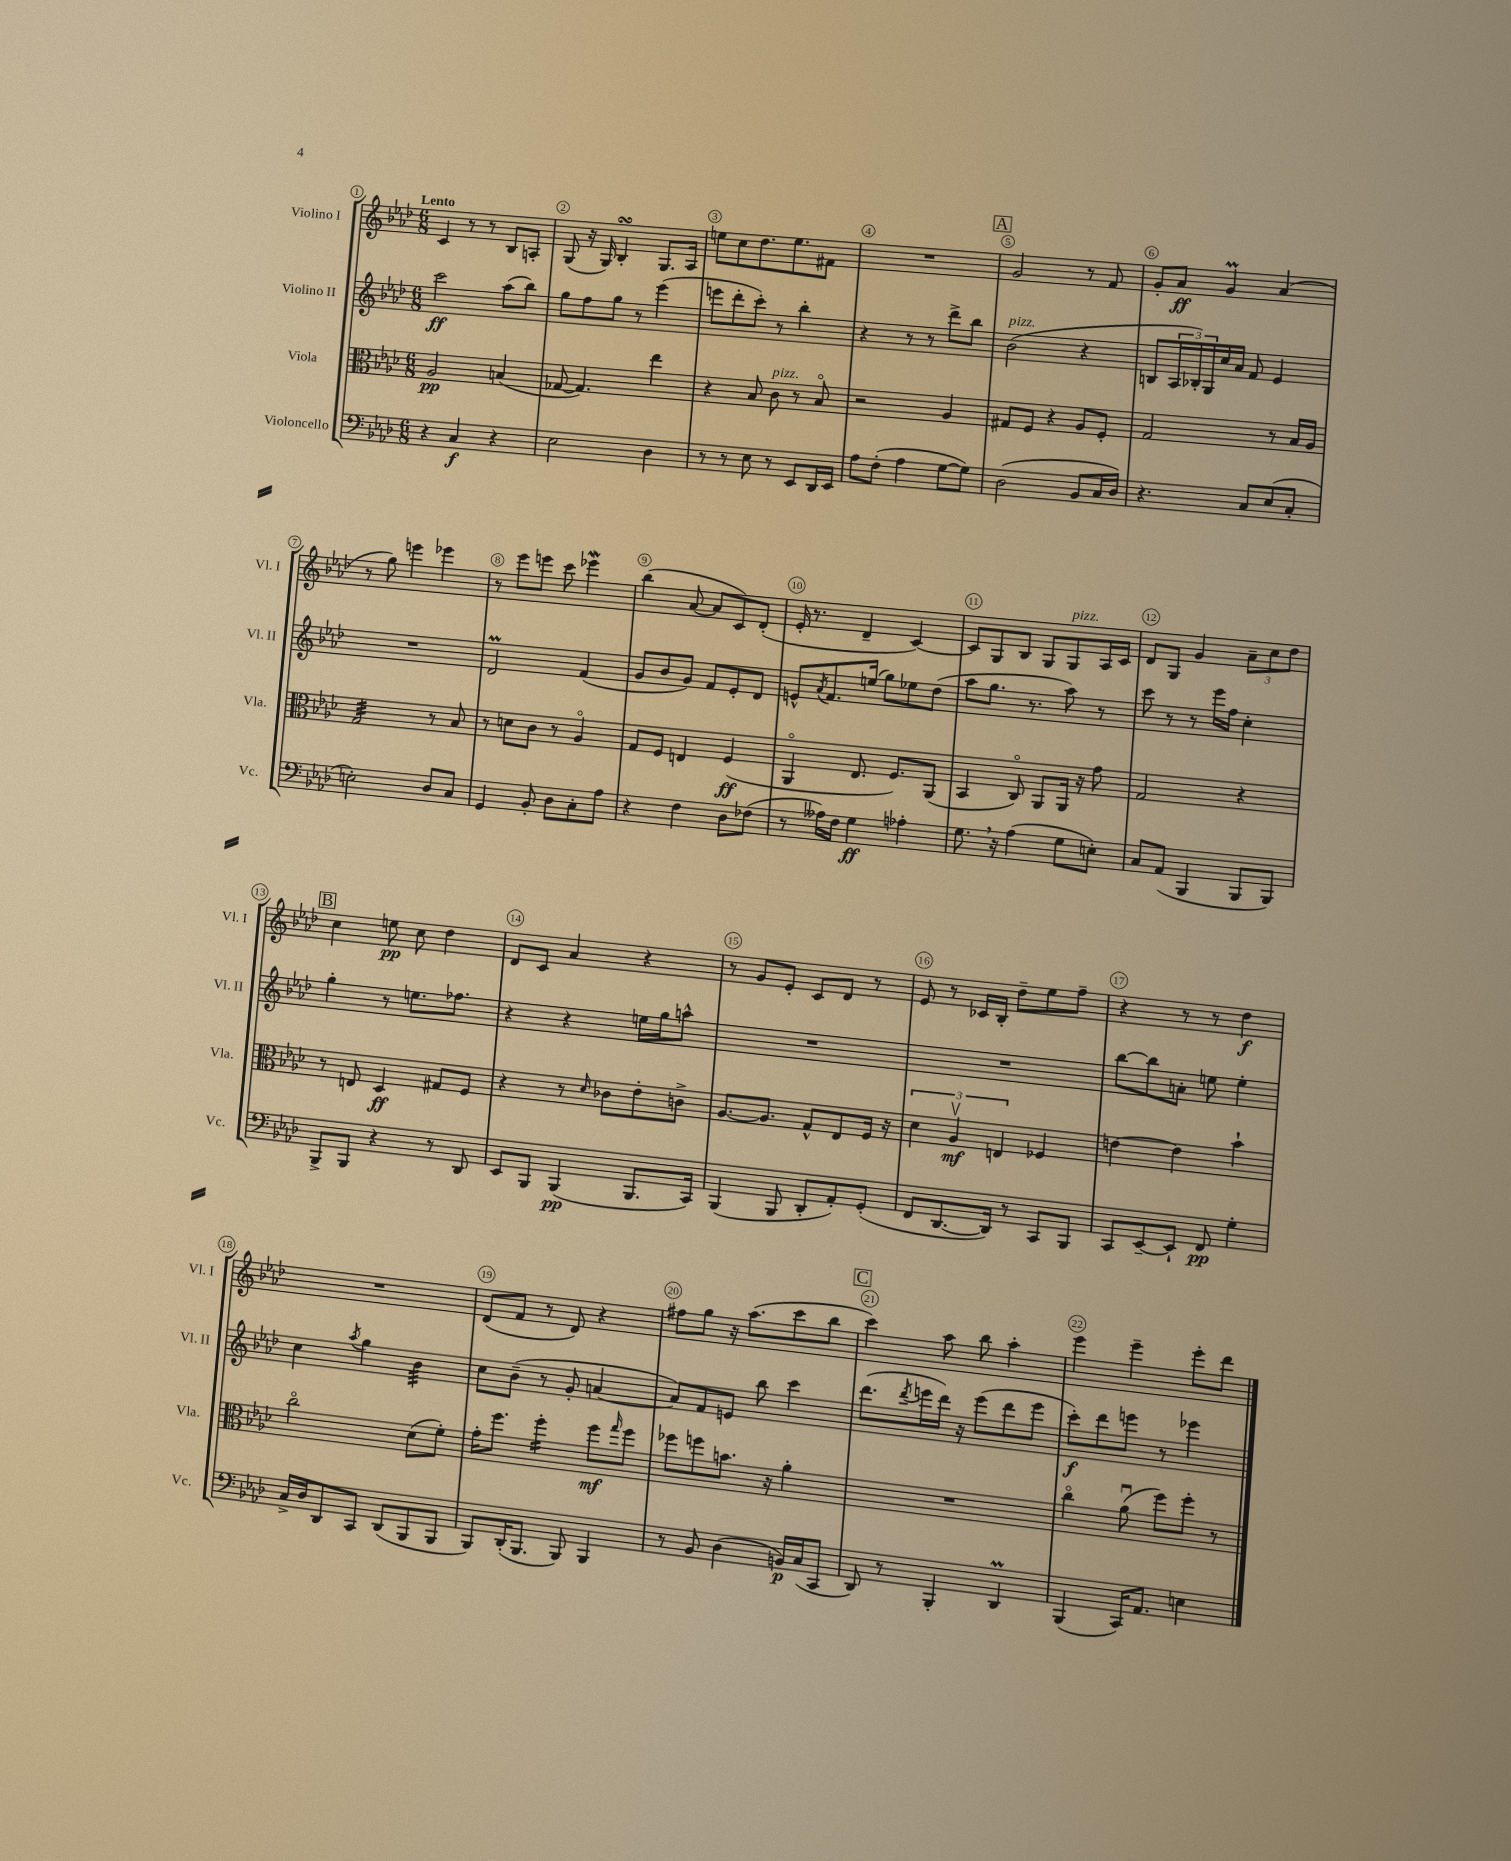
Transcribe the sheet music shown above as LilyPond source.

<<
\new StaffGroup <<
\new Staff = "s0" \with { instrumentName = "Violino I" shortInstrumentName = "Vl. I" } {
    \clef treble \key aes \major \numericTimeSignature \time 6/8 \tempo "Lento"
    c'4 r8 r8 bes8 a8-. |
    g8( r16 g16) bes4-.\turn g8. aes16 |
    e''8 c''8 des''8. e''8. fis'8 |
    R2. |
    \mark \markup { \box "A" } g'2 r8 f'8 |
    g'8-. aes'8\ff g'4\prall aes'4( |
    r8 g''8) e'''4 ees'''4 |
    r8 ees'''8 e'''8 c'''8 ees'''4\mordent |
    bes''4( aes'8~ aes'8 c'8) des'8-.( |
    ees'16-. r8. des'4-- c'4~) |
    c'8 g8 bes8 g8 g8^\markup { \italic "pizz." } aes16 c'16 |
    des'8 g8 g'4 \tuplet 3/2 { aes'8-- c''8 des''8 } |
    \mark \markup { \box "B" } c''4 e''8\pp c''8 des''4 |
    des'8 c'8 aes'4 r4 |
    r8 g'8 ees'8-. c'8 des'8 r8 |
    ees'8 r8 ces'16 bes16-. des''8-- ees''8 f''8-- |
    r4 r8 r8 des''4\f |
    R2. |
    des'8( f'8 r8 des'8) r4 |
    fis''8 g''8 r16 aes''8.( c'''8 bes''8 |
    \mark \markup { \box "C" } c'''4) aes''8 bes''8 aes''4-. |
    ees'''4 ees'''4-- ees'''8-. des'''8 \bar "|." |
}
\new Staff = "s1" \with { instrumentName = "Violino II" shortInstrumentName = "Vl. II" } {
    \clef treble \key aes \major \numericTimeSignature \time 6/8
    c'''2\ff aes''8( bes''8) |
    g''8 f''8 g''8 r8 ees'''4( |
    e'''8 des'''8-. c'''8-.) r8 bes''4-. |
    r4 r8 r8 des'''8-> bes''8 |
    \mark \markup { \box "A" } bes'2^\markup { \italic "pizz." }( r4 |
    b8 \tuplet 3/2 { aes16 bes16-.) g16 } c''16 aes'16 f'8 ees'4 |
    R2. |
    des'2\prall f'4( |
    g'8 bes'8 g'8) f'8 ees'8-. des'8 |
    e'8-^ \acciaccatura { aes'8 } f'8. e''16( g''8) ees''8 des''8( |
    aes''8 g''8. r8. aes''8) r8 |
    c'''8 r8 r8 ees'''16 f''16 c''4-. |
    \mark \markup { \box "B" } g''4-. r8 e''8. fes''8. |
    r4 r4 e''16 g''16 a''8-^ |
    R2. |
    R2. |
    bes''8~ bes''8 a'8-. e''8 e''4-. |
    c''4 \acciaccatura { aes''8 } g''4 bes'4:32 |
    c''8 bes'8--( r8 g'8-. a'4~ |
    a'8) f'8 e'8 bes''8 c'''4 |
    \mark \markup { \box "C" } des'''8.( \acciaccatura { des'''8 } e'''16 des'''16) r16 e'''8( des'''8 e'''8 |
    c'''8-.\f) des'''8 e'''8 r8 ees'''4 \bar "|." |
}
\new Staff = "s2" \with { instrumentName = "Viola" shortInstrumentName = "Vla." } {
    \clef alto \key aes \major \numericTimeSignature \time 6/8
    aes2\pp b4( |
    ges8~ ges4.) ees''4 |
    r4 bes8 c'8^\markup { \italic "pizz." } r8 bes8\flageolet |
    r2 aes4 |
    \mark \markup { \box "A" } gis8 f8 r4 aes8 f8-. |
    g2 r8 bes16 aes16 |
    g2:32 r8 bes8 |
    r8 d'8 c'8 r8 aes4\flageolet |
    g8 f8 e4 f4\ff( |
    aes,4\flageolet ees8. f8.) aes,8( |
    bes,4 c8\flageolet) aes,8 aes,16 r16 g'8 |
    g2 r4 |
    \mark \markup { \box "B" } r8 e8 des4\ff gis8 f8 |
    r4 r8 \grace { des'16 } ces'8 ees'8-. c'8-> |
    aes8.~ aes8. g8-^ ees8 f16 r16 |
    \tuplet 3/2 { des'4 aes4\upbow\mf e4 } fes4 |
    e'4~ e'4 bes'4-! |
    c''2\flageolet des'8( f'8-.) |
    g'16-. f''8. f''4:16-. f''8\mf \grace { g''16 } f''8 |
    fes''8 f''8 b'8. r16 aes'4-. |
    \mark \markup { \box "C" } R2. |
    c''4\flageolet aes'8\downbow( f''8) f''8-. r8 \bar "|." |
}
\new Staff = "s3" \with { instrumentName = "Violoncello" shortInstrumentName = "Vc." } {
    \clef bass \key aes \major \numericTimeSignature \time 6/8
    r4 c4\f r4 |
    ees2 des4 |
    r8 r8 ees8 r8 ees,8 des,16 ees,16 |
    aes8 f8-.( aes4 g8~ g8) |
    \mark \markup { \box "A" } des2( bes,8 c16 des16) |
    r4. c8 ees8( c8-. |
    e2-.) des8 c8 |
    g,4 bes,8-. des8 c8-. aes8 |
    r4 f4 des8 fes8( |
    r8 aeses16) f16 g4\ff aes4-. |
    g8. \breathe r16 aes4( g8 e8-.) |
    c8 aes,8( bes,,4 bes,,8 bes,,8) |
    \mark \markup { \box "B" } bes,,8-> bes,,8 r4 r8 des,8 |
    ees,8 bes,,8 bes,,4\pp( bes,,8. c,16) |
    bes,,4( bes,,8 des,8-. aes,8-.) g,8-.( |
    f,8 des,8.~ des,16) r8 c,8 bes,,8 |
    c,8 ees,8~-- ees,8-! f,8\pp g4-. |
    c16-> des16 des,8 c,8 des,8( bes,,8 bes,,8 |
    bes,,8) des,16-.( bes,,8. bes,,8) bes,,4 |
    r8 bes,8 des4( b,16\p) c16( c,8 |
    \mark \markup { \box "C" } des,8) r8 bes,,4-. des,4\prall |
    bes,,4( c,16) aes,8. e4 \bar "|." |
}
>>
>>
\layout { \context { \Score \override BarNumber.break-visibility = ##(#f #t #t) barNumberVisibility = #all-bar-numbers-visible \override BarNumber.stencil = #(make-stencil-circler 0.1 0.3 ly:text-interface::print) } }
